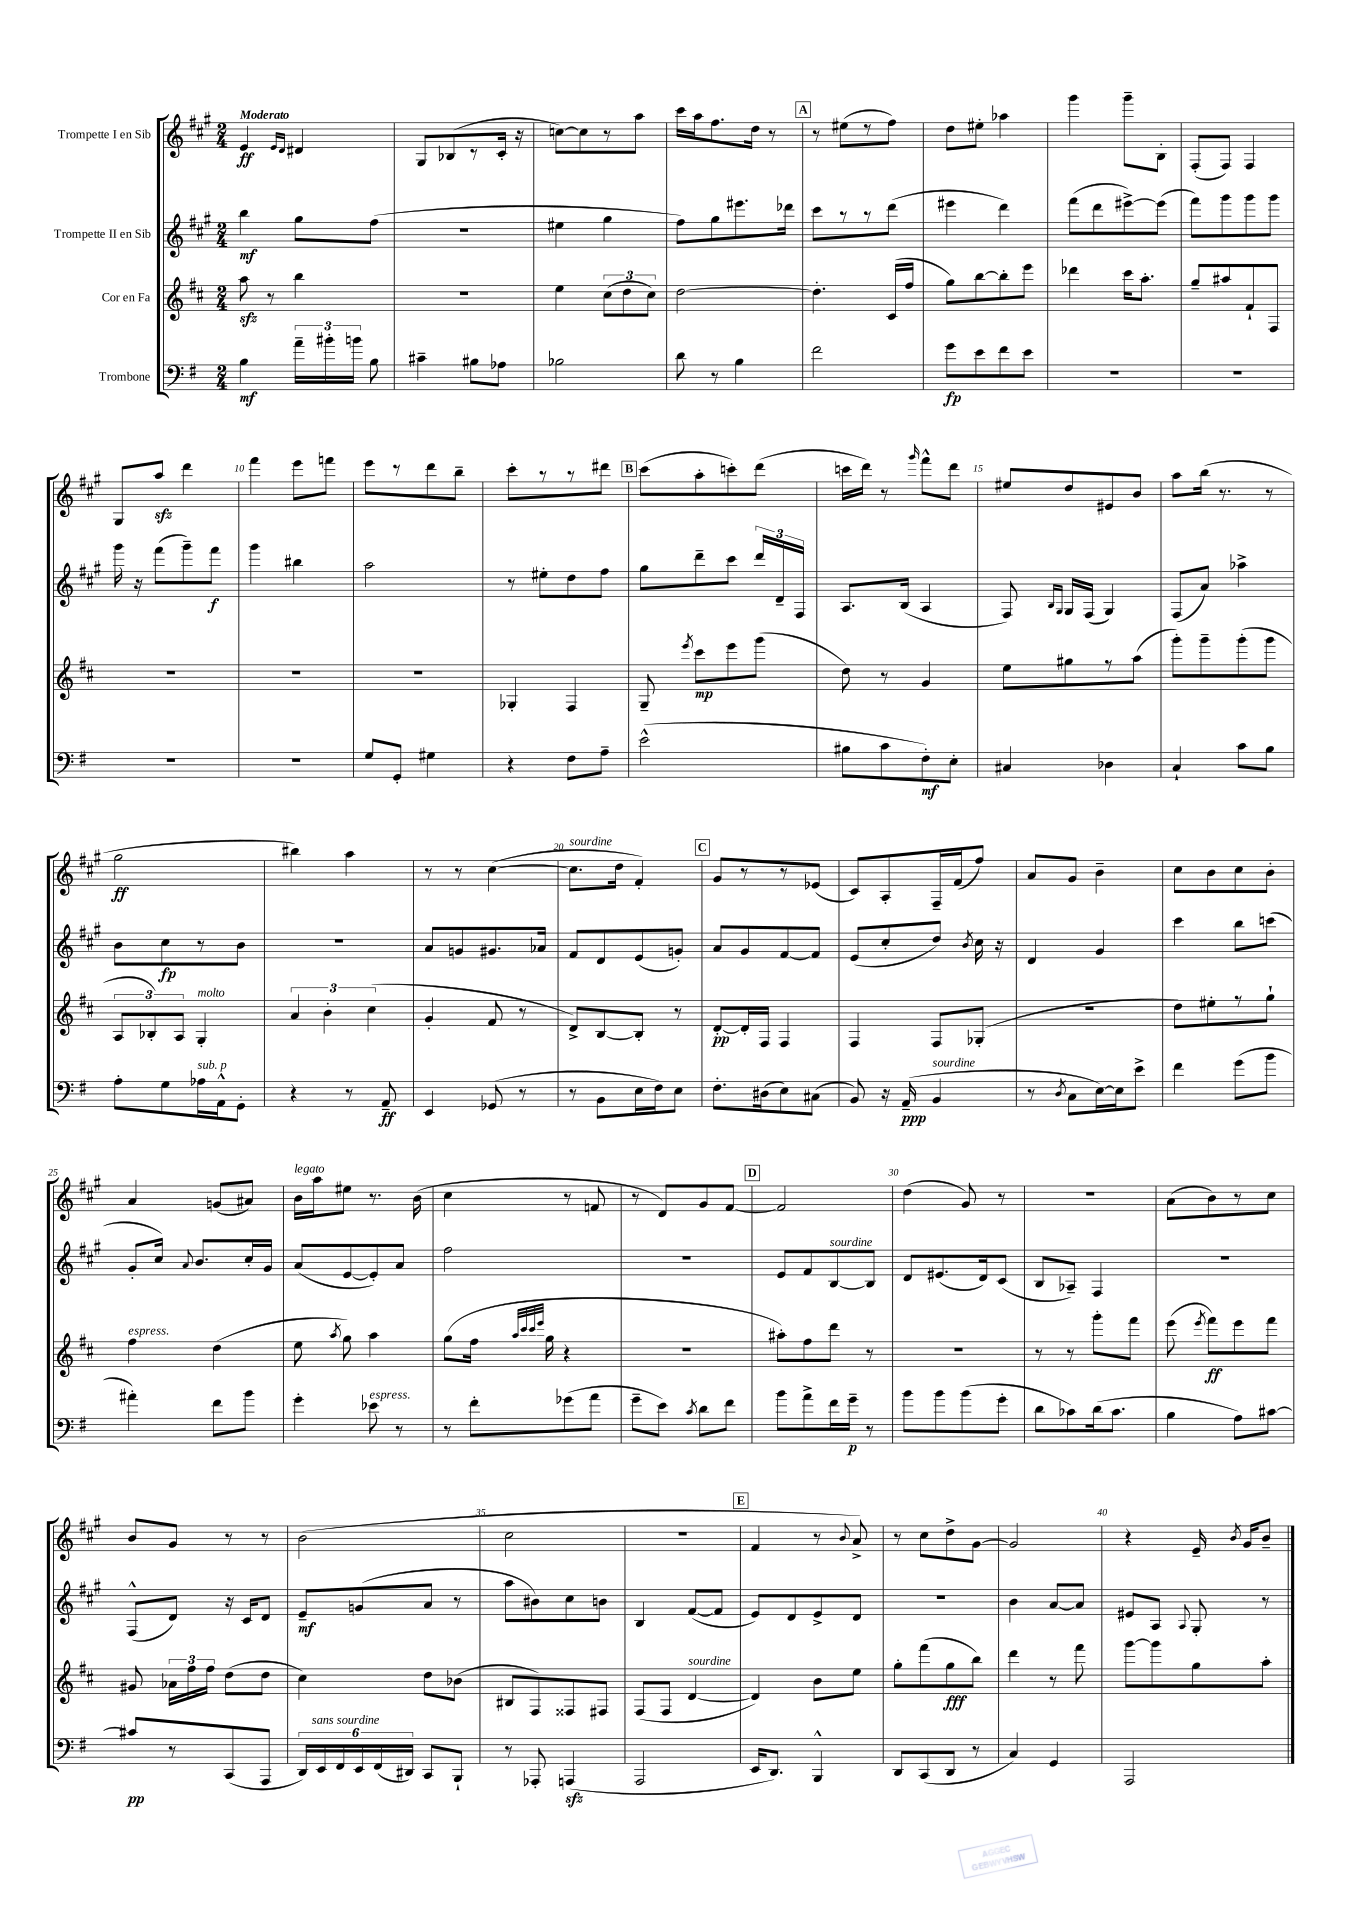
<<
\new StaffGroup <<
\new Staff = "s0" \with { instrumentName = "Trompette I en Sib" } {
    \clef treble \key a \major \numericTimeSignature \time 2/4 \tempo "Moderato"
    \autoBeamOff e'4\ff \grace { e'16[ d'16] } dis'4 |
    gis8[ bes8( r8 cis'16]-. r16 |
    c''8[~) c''8 r8 a''8] |
    cis'''16[ a''16 fis''8. d''16] r8 |
    \mark \markup { \box "A" } r8 eis''8[( r8 fis''8]) |
    d''8[ eis''8]-. aes''4 |
    gis'''4 gis'''8[-- b8]-. |
    fis8[-.( fis8]) fis4 |
    gis8[ a''8]\sfz d'''4 |
    fis'''4 e'''8[ f'''8] |
    e'''8[ r8 d'''8 b''8]-- |
    cis'''8[-. r8 r8 dis'''8] |
    \mark \markup { \box "B" } cis'''8[( a''8-. c'''8-.) d'''8]( |
    c'''16[ d'''16]) r8 \grace { gis'''16 } fis'''8[-^ d'''8] |
    eis''8[ d''8 eis'8 b'8] |
    a''8[ b''16]( r8. r8 |
    gis''2\ff |
    bis''4) a''4 |
    r8 r8 cis''4~( |
    cis''8.[^\markup { \italic "sourdine" } d''16] fis'4-.) |
    \mark \markup { \box "C" } gis'8[ r8 r8 ees'8]( |
    cis'8[) a8-. fis16-- fis'16( fis''8]) |
    a'8[ gis'8] b'4-- |
    cis''8[ b'8 cis''8 b'8]-. |
    a'4 g'8[( ais'8]) |
    b'16[^\markup { \italic "legato" } a''16 eis''8] r8. b'16( |
    cis''4 r8 f'8 |
    r8 d'8[) gis'8 fis'8]~ |
    \mark \markup { \box "D" } fis'2 |
    d''4( gis'8) r8 |
    r2 |
    a'8[( b'8) r8 cis''8] |
    b'8[ gis'8] r8 r8 |
    b'2( |
    cis''2 |
    r2 |
    \mark \markup { \box "E" } fis'4 r8 \appoggiatura { b'8 } a'8->) |
    r8 cis''8[ d''8-> gis'8]~ |
    gis'2 |
    r4 e'16-- \acciaccatura { b'8 } gis'16[ b'8]-- \bar "|." |
}
\new Staff = "s1" \with { instrumentName = "Trompette II en Sib" } {
    \clef treble \key a \major \numericTimeSignature \time 2/4
    \autoBeamOff b''4\mf gis''8[ fis''8]( |
    r2 |
    eis''4 gis''4 |
    fis''8[) gis''8 eis'''8. des'''16] |
    \mark \markup { \box "A" } cis'''8[ r8 r8 d'''8]( |
    eis'''4 d'''4) |
    fis'''8[( d'''8 eis'''8~->) eis'''8]( |
    fis'''8[) gis'''8 gis'''8 gis'''8] |
    gis'''16 r16 fis'''8[( gis'''8--) fis'''8]\f |
    gis'''4 bis''4 |
    a''2 |
    r8 eis''8[-. d''8 fis''8] |
    \mark \markup { \box "B" } gis''8[ d'''8-- cis'''8] \tuplet 3/2 { d'''16[ d'16-- fis16] } |
    a8.[ b16]( a4 |
    fis8) \grace { b16[ gis16] } gis16[ fis16]( gis4) |
    fis8[( a'8]) aes''4-> |
    b'8[ cis''8\fp r8 b'8] |
    R2 |
    a'8[ g'8 gis'8. aes'16] |
    fis'8[ d'8 e'8( g'8]-.) |
    \mark \markup { \box "C" } a'8[ gis'8 fis'8~ fis'8] |
    e'8[( cis''8-. d''8]) \acciaccatura { b'8 } cis''16 r16 |
    d'4 gis'4 |
    cis'''4 b''8[ c'''8]( |
    gis'8[-. cis''16]) \appoggiatura { a'8 } b'8.[ cis''16-. gis'16] |
    a'8[( e'8~ e'8-.) a'8] |
    fis''2 |
    r2 |
    \mark \markup { \box "D" } e'8[ fis'8 b8~^\markup { \italic "sourdine" } b8] |
    d'8[ eis'8.( d'16) cis'8]( |
    b8[ aes8]--) fis4 |
    R2 |
    fis8[-^( d'8]) r16 cis'16[ d'8] |
    e'8[--\mf g'8( a'8] r8 |
    a''8[ bis'8) cis''8 b'8] |
    b4 fis'8[~( fis'8] |
    \mark \markup { \box "E" } e'8[) d'8 e'8-> d'8] |
    r2 |
    b'4 a'8[~ a'8] |
    eis'8[ a8] \appoggiatura { a8 } gis8-. r8 \bar "|." |
}
\new Staff = "s2" \with { instrumentName = "Cor en Fa" } {
    \clef treble \key d \major \numericTimeSignature \time 2/4
    \autoBeamOff a''8\sfz r8 b''4 |
    R2 |
    e''4 \tuplet 3/2 { cis''8[( d''8 cis''8]) } |
    d''2~ |
    \mark \markup { \box "A" } d''4.-. cis'16[( fis''16] |
    g''8[) b''8~ b''8-. e'''8] |
    des'''4 cis'''16[ a''8.]-. |
    g''8[-- ais''8 fis'8-! fis8] |
    R2 |
    R2 |
    R2 |
    ges4-. fis4 |
    \mark \markup { \box "B" } g8-- \acciaccatura { e'''8 } cis'''8[\mp e'''8 g'''8]( |
    d''8) r8 g'4 |
    e''8[ gis''8 r8 a''8]( |
    g'''8[-.) g'''8-- g'''8-.( g'''8] |
    \tuplet 3/2 { a8[ bes8-.) a8] } g4-.^\markup { \italic "molto" } |
    \tuplet 3/2 { a'4 b'4-. cis''4( } |
    g'4-. fis'8 r8 |
    d'8[->) b8~ b8]-. r8 |
    \mark \markup { \box "C" } d'8[~-.\pp d'16-. fis16] fis4 |
    fis4 fis8[ ges8]-.( |
    r2 |
    d''8[) eis''8-. r8 g''8]-! |
    fis''4^\markup { \italic "espress." } d''4( |
    e''8 \acciaccatura { a''8 } g''8) a''4 |
    g''8[( fis''16] \grace { a''32[ cis'''32 cis'''32 e'''32] } g''16 r4 |
    R2 |
    \mark \markup { \box "D" } ais''8[-.) fis''8 d'''8] r8 |
    R2 |
    r8 r8 g'''8[-. fis'''8] |
    e'''8( \acciaccatura { e'''8 } fis'''8[\ff) e'''8 fis'''8] |
    gis'8 \tuplet 3/2 { aes'16[ fis''16 fis''16] } d''8[( d''8] |
    cis''4) d''8[ bes'8]( |
    bis8[ fis8) fisis8 fis8] |
    fis8[( fis8] d'4~^\markup { \italic "sourdine" } |
    \mark \markup { \box "E" } d'4) b'8[ e''8] |
    g''8[-. fis'''8( g''8\fff b''8]) |
    d'''4 r8 fis'''8 |
    g'''8[~ g'''8 g''8 a''8]-. \bar "|." |
}
\new Staff = "s3" \with { instrumentName = "Trombone" } {
    \clef bass \key g \major \numericTimeSignature \time 2/4
    \autoBeamOff b4\mf \tuplet 3/2 { a'16[-- bis'16-. b'16] } b8 |
    cis'4-- bis8[ aes8] |
    bes2 |
    d'8 r8 b4 |
    \mark \markup { \box "A" } fis'2 |
    g'8[\fp e'8 fis'8 e'8] |
    R2 |
    R2 |
    R2 |
    R2 |
    g8[ g,8]-. gis4 |
    r4 fis8[ a8]-- |
    \mark \markup { \box "B" } e'2-^( |
    bis8[ c'8 fis8-.\mf) e8]-. |
    cis4 des4 |
    c4-! c'8[ b8] |
    a8[-. g8 aes16^\markup { \italic "sub. p" } a,16-^ g,8]-. |
    r4 r8 a,8--\ff |
    e,4 ges,8( r8 |
    r8 b,8[ e16 fis16) e8] |
    \mark \markup { \box "C" } fis8.[-. dis16( e8) cis8]( |
    b,8) r16 a,16--\ppp( b,4^\markup { \italic "sourdine" } |
    r8 \acciaccatura { d8 } c8[ e16~) e16 e'8]-> |
    fis'4 g'8[( b'8] |
    ais'4-.) fis'8[ b'8] |
    g'4-. ees'8^\markup { \italic "espress." } r8 |
    r8 fis'8[-. ges'8( a'8] |
    g'8[-- e'8]) \acciaccatura { c'8 } d'8[ fis'8] |
    \mark \markup { \box "D" } b'8[ a'8-> fis'16 g'16]--\p r8 |
    b'8[ b'8 b'8( g'8]-. |
    d'8[ ces'8) d'16( ces'8.] |
    b4 a8[) cis'8]~ |
    cis'8[\pp r8 c,8( a,,8] |
    \tuplet 6/4 { d,16[) e,16^\markup { \italic "sans sourdine" } fis,16 e,16 fis,16( dis,16]) } c,8[ b,,8]-! |
    r8 aes,,8-. a,,4\sfz( |
    a,,2 |
    \mark \markup { \box "E" } e,16[ d,8.]) b,,4-^ |
    d,8[ c,8( d,8] r8 |
    c4) g,4 |
    a,,2 \bar "|." |
}
>>
>>
\layout { \context { \Score \override BarNumber.break-visibility = ##(#f #t #t) barNumberVisibility = #(every-nth-bar-number-visible 5) } }
